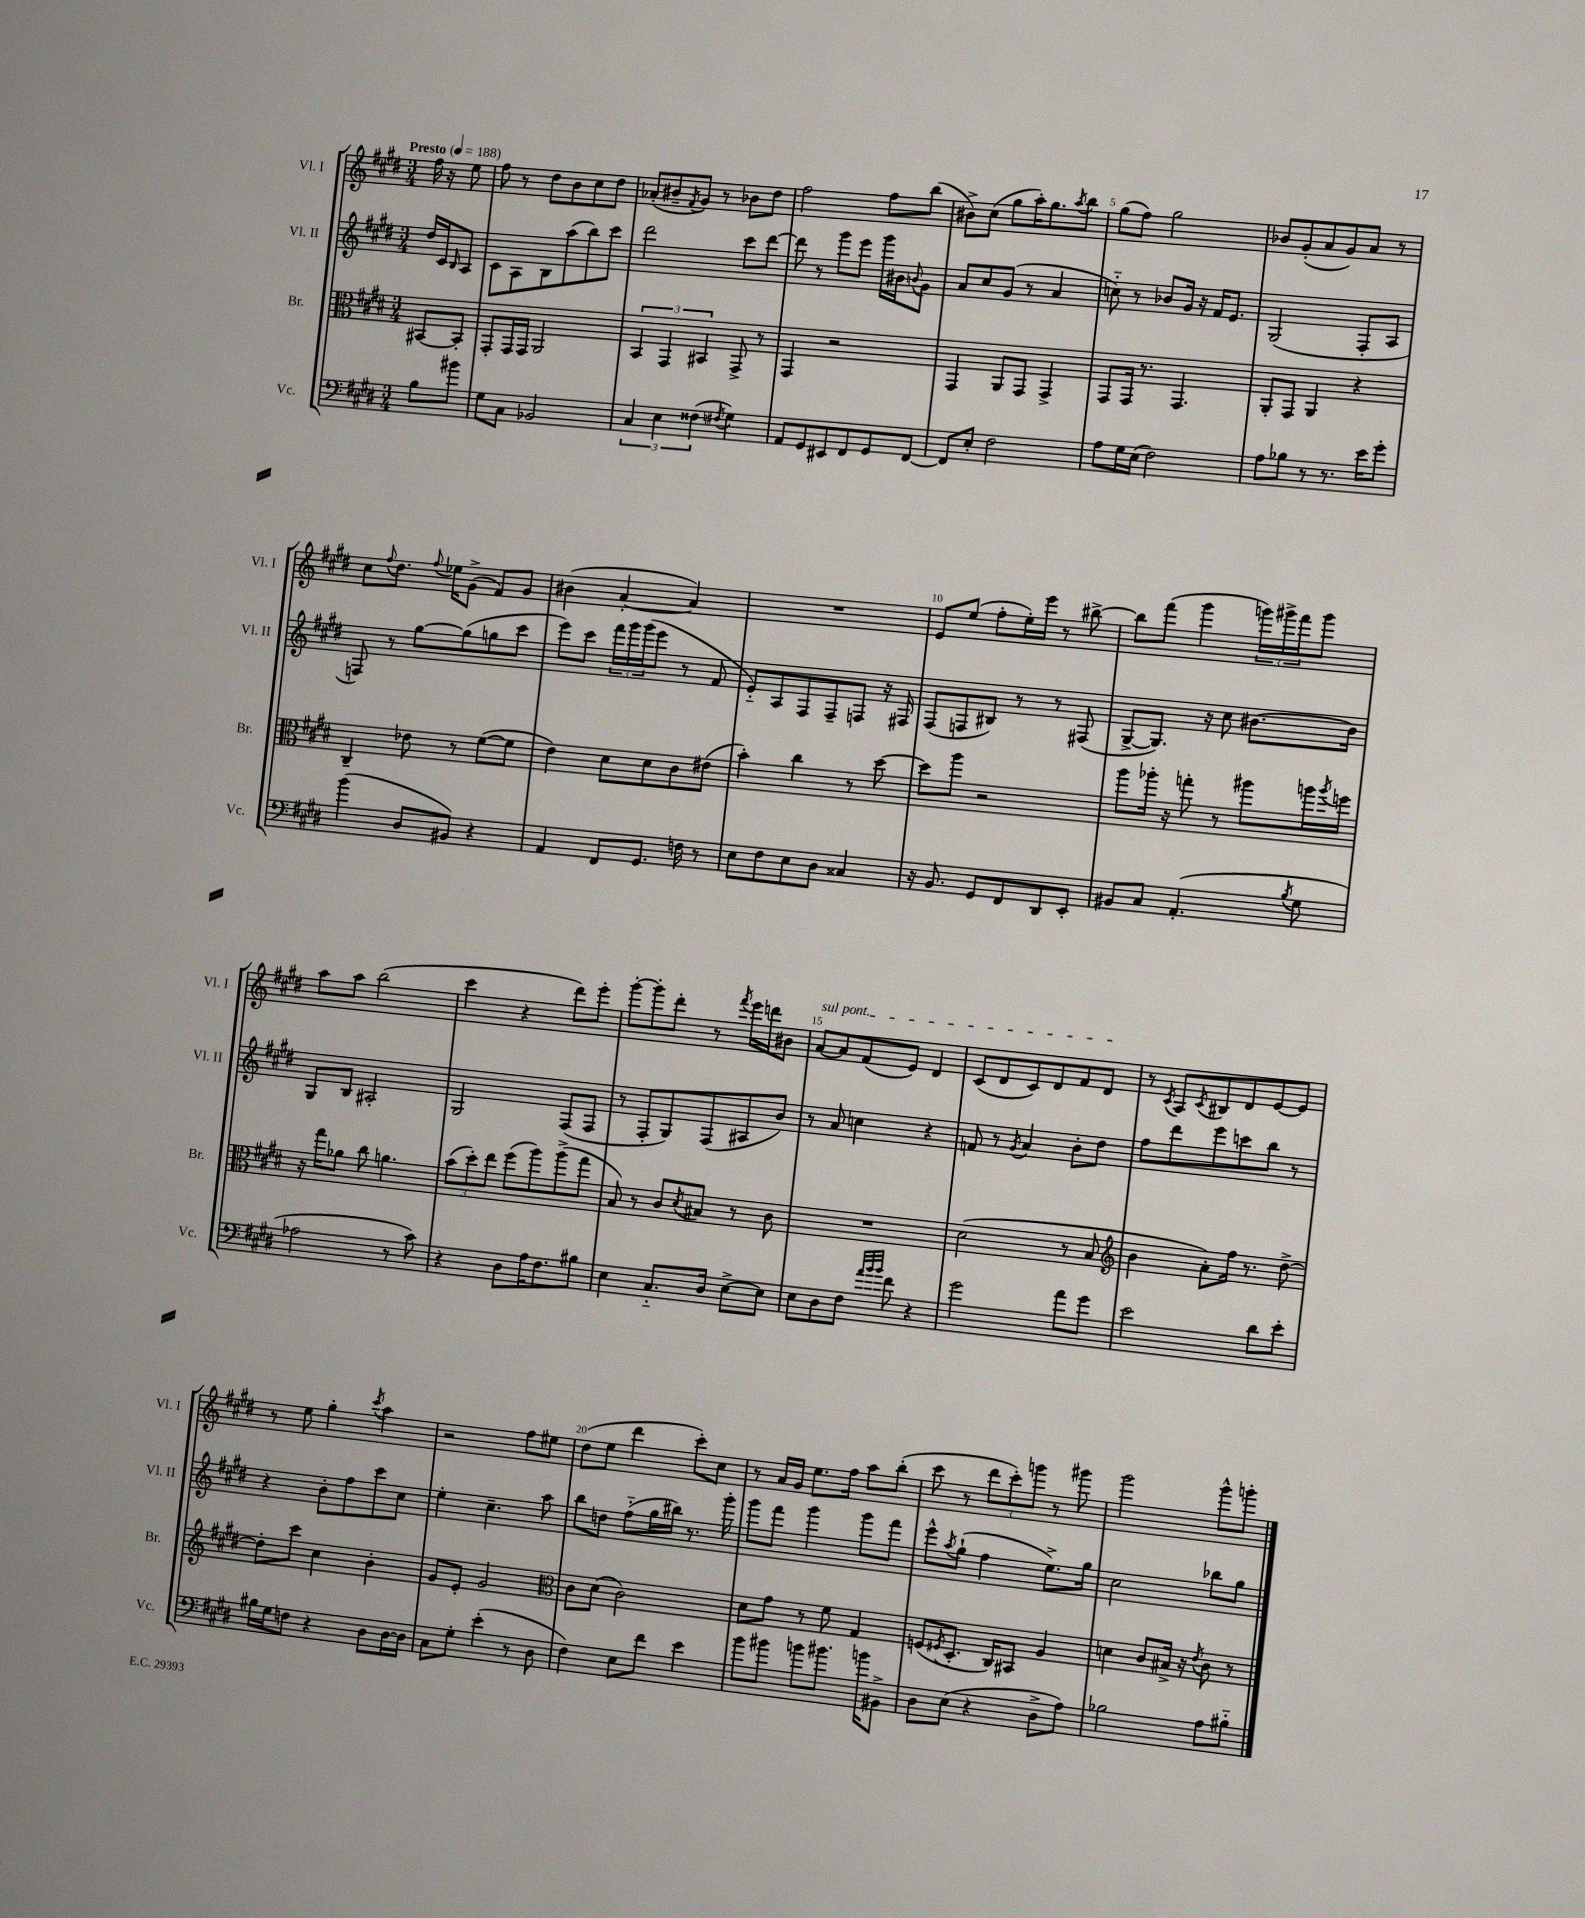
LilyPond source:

<<
\new StaffGroup <<
\new Staff = "s0" \with { instrumentName = "Vl. I" shortInstrumentName = "Vl. I" } {
    \clef treble \key e \major \numericTimeSignature \time 3/4 \partial 4 \tempo "Presto" 4 = 188
    fis''16 r16 e''8 |
    fis''8 r8 dis''8 b'8 cis''8 dis''8 |
    aes'8-.( bis'8-- \acciaccatura { fis'8 } gis'8) r8 bes'8 dis''8 |
    fis''2 fis''8 b''8( |
    bis'8->) cis''8( gis''8 a''16-.) gis''8. \acciaccatura { a''8 } b''8 |
    gis''8( fis''8) gis''2 |
    bes'8 gis'8-.( a'8 gis'8) a'8 r8 |
    cis''8 \appoggiatura { fis''8 } dis''8. \appoggiatura { fis''8 } ees''16 gis'8->( fis'8) gis'8 |
    bis'4( a'4~-. a'4) |
    R2. |
    e'8 e''8( fis''8-. e''16-.) e'''16 r8 bis''8~-> |
    bis''8 fis'''8( gis'''4 \tuplet 3/2 { g'''16) gis'''16-> fis'''16 } gis'''8 |
    a''8 a''8 b''2( |
    cis'''4 r4 dis'''8) e'''8-. |
    gis'''8~-. gis'''8-. dis'''8-. r8 \acciaccatura { fis'''8 } e'''16 d'''16 bis'8 |
    \once \override TextSpanner.bound-details.left.text = \markup { \italic "sul pont." } a'8~\startTextSpan a'8 fis'8( e'8) dis'4 |
    cis'8( dis'8 cis'8) dis'8 fis'8 dis'8\stopTextSpan |
    r8 \acciaccatura { cis'8 } a8 \acciaccatura { cis'8 } bis8 dis'8 e'8~ e'8 |
    r8 e''8 gis''4-. \acciaccatura { cis'''8 } a''4 |
    r2 fis''8 eis''8 |
    dis''8( e''8 dis'''4 cis'''8-.) cis''8 |
    r8 a'16 gis'16 e''8. fis''16 a''8 b''8-.( |
    cis'''8 r8 \tuplet 3/2 { dis'''8 cis'''8-.) g'''8 } r8 gis'''8 |
    gis'''2 gis'''8-^ g'''8-. \bar "|." |
}
\new Staff = "s1" \with { instrumentName = "Vl. II" shortInstrumentName = "Vl. II" } {
    \clef treble \key e \major \numericTimeSignature \time 3/4 \partial 4
    dis''16 cis'16 \grace { b16 } a8 |
    cis'8 a8 b8 a''8( b''8) cis'''8 |
    dis'''2 cis'''8 dis'''8~ |
    dis'''8 r8 gis'''8 e'''8 gis'''16 bis'16 \appoggiatura { b'8 } gis'8 |
    a'8 cis''8 gis'8( r8 a'4 |
    c''8-_) r8 bes'8 gis'16 r16 fis'16 e'8. |
    gis2( fis8-. a8 |
    f8) r8 gis''8~ gis''8( g''8 cis'''8 |
    e'''8) cis'''8 \tuplet 3/2 { fis'''16 gis'''16 gis'''16( } e'''8 r8 fis'8 |
    e'8-_) a8 fis8 fis8-- f8 r16 fis16 |
    fis8( f8 bis8) r8 r8 fis8( |
    gis8~-> gis8.) r16 cis''8 bis'8.~ bis'16 |
    gis8 b8 ais2-. |
    gis2 fis8( fis8 |
    r8 fis8-. gis8) fis8( ais8 b'8) |
    r8 a'8 c''4 r4 |
    f'8 r8 \acciaccatura { gis'8 } a'4 b'8-. dis''8 |
    fis''8 dis'''8 e'''8 c'''8 b''8 r8 |
    r4 b'8-. fis''8 cis'''8 cis''8 |
    e''4-. cis''4.-- a''8 |
    b''8 d''8 fis''8-_( gis''16 bis''16) r8. gis'''16-. |
    gis'''8 fis'''8 gis'''4 gis'''8 fis'''8 |
    e'''8-^ \acciaccatura { a''8 } gis''8-!( fis''4 e''8.->) gis''16 |
    cis''2 bes''8 gis''8 \bar "|." |
}
\new Staff = "s2" \with { instrumentName = "Br." shortInstrumentName = "Br." } {
    \clef alto \key e \major \numericTimeSignature \time 3/4 \partial 4
    bis,8~ bis,8-. |
    gis,8-. gis,16 gis,16 a,2 |
    \tuplet 3/2 { b,4 gis,4 bis,4 } gis,8-> r8 |
    gis,4 r2 |
    gis,4 a,8 gis,8 gis,4-> |
    gis,8 gis,16 r8. gis,4. |
    a,8-. gis,8 a,4 r4 |
    cis4-- ees'8 r8 fis'8~( fis'8 |
    e'4) dis'8 dis'8 cis'8 eis'8( |
    b'4-.) cis''4 r8 dis''8~ |
    dis''8 a''8 r2 |
    a''8 aes''16-. r16 g''8-. r8 ais''8 a''16 \acciaccatura { a''8 } f''16 |
    r16 gis''16 aes'8 cis''8 a'4. |
    \tuplet 3/2 { b'8( dis''8-.) e''8 } fis''8( a''8) a''8->( gis''8 |
    b8) r8 cis'8 \acciaccatura { dis'8 } bis8 r8 cis'8 |
    R2. |
    dis'2( r8 b8 |
    \clef treble b'4 a'8-.) fis''16 r8. dis''8~-> |
    dis''8-. cis'''8 cis''4 b'4-. |
    gis'8 e'8-. gis'2 |
    \clef alto cis'8 dis'8( cis'2) |
    dis'8 gis'8 r8 fis'8 gis4 |
    f8( \acciaccatura { fis8 } dis8.-. cis16) bis,8 a4 |
    d'4 cis'8 bis16-> r16 \acciaccatura { e'8 } cis'8 r8 \bar "|." |
}
\new Staff = "s3" \with { instrumentName = "Vc." shortInstrumentName = "Vc." } {
    \clef bass \key e \major \numericTimeSignature \time 3/4 \partial 4
    b8 bis'8 |
    gis8 cis8 bes,2 |
    \tuplet 3/2 { cis4 e4 fisis4( } \acciaccatura { fis8 } gis4) |
    a,8 gis,8 eis,8 fis,8 gis,8 fis,8~ |
    fis,8 e8-. fis2 |
    a8 gis16 e16( fis2) |
    a8 bes8 r8 r8. e'16 gis'8-. |
    b'4( dis8 bis,8) r4 |
    a,4 fis,8 gis,8. f16 r8 |
    e8 fis8 e8 dis8 cisis4 |
    r16 b,8. gis,8 fis,8 dis,8 e,8-. |
    bis,8 cis8 a,4.-.( \acciaccatura { b8 } gis8 |
    aes2 r8 cis'8) |
    r4 dis8 a16 fis8. bis8 |
    e4 cis8.-_ dis16 e8~-> e8 |
    e8 dis8 fis8 \grace { a'32 b'32 b'32 } fis'8 r4 |
    gis'2 a'8 gis'8 |
    e'2 dis'8 e'8-. |
    bis16 gis16 f8 r4 dis8 dis16~ dis16 |
    cis8 gis8-. e'4-.( r8 dis8 |
    fis4) e8 fis'8 e'4 |
    b'8 bis'8 b'8 bis'8. b'16 bis,8-> |
    dis8 e8( r4 dis8-> a8) |
    bes2 a8 bis8-_ \bar "|." |
}
>>
>>
\layout { \context { \Score \override BarNumber.break-visibility = ##(#f #t #t) barNumberVisibility = #(every-nth-bar-number-visible 5) } }
